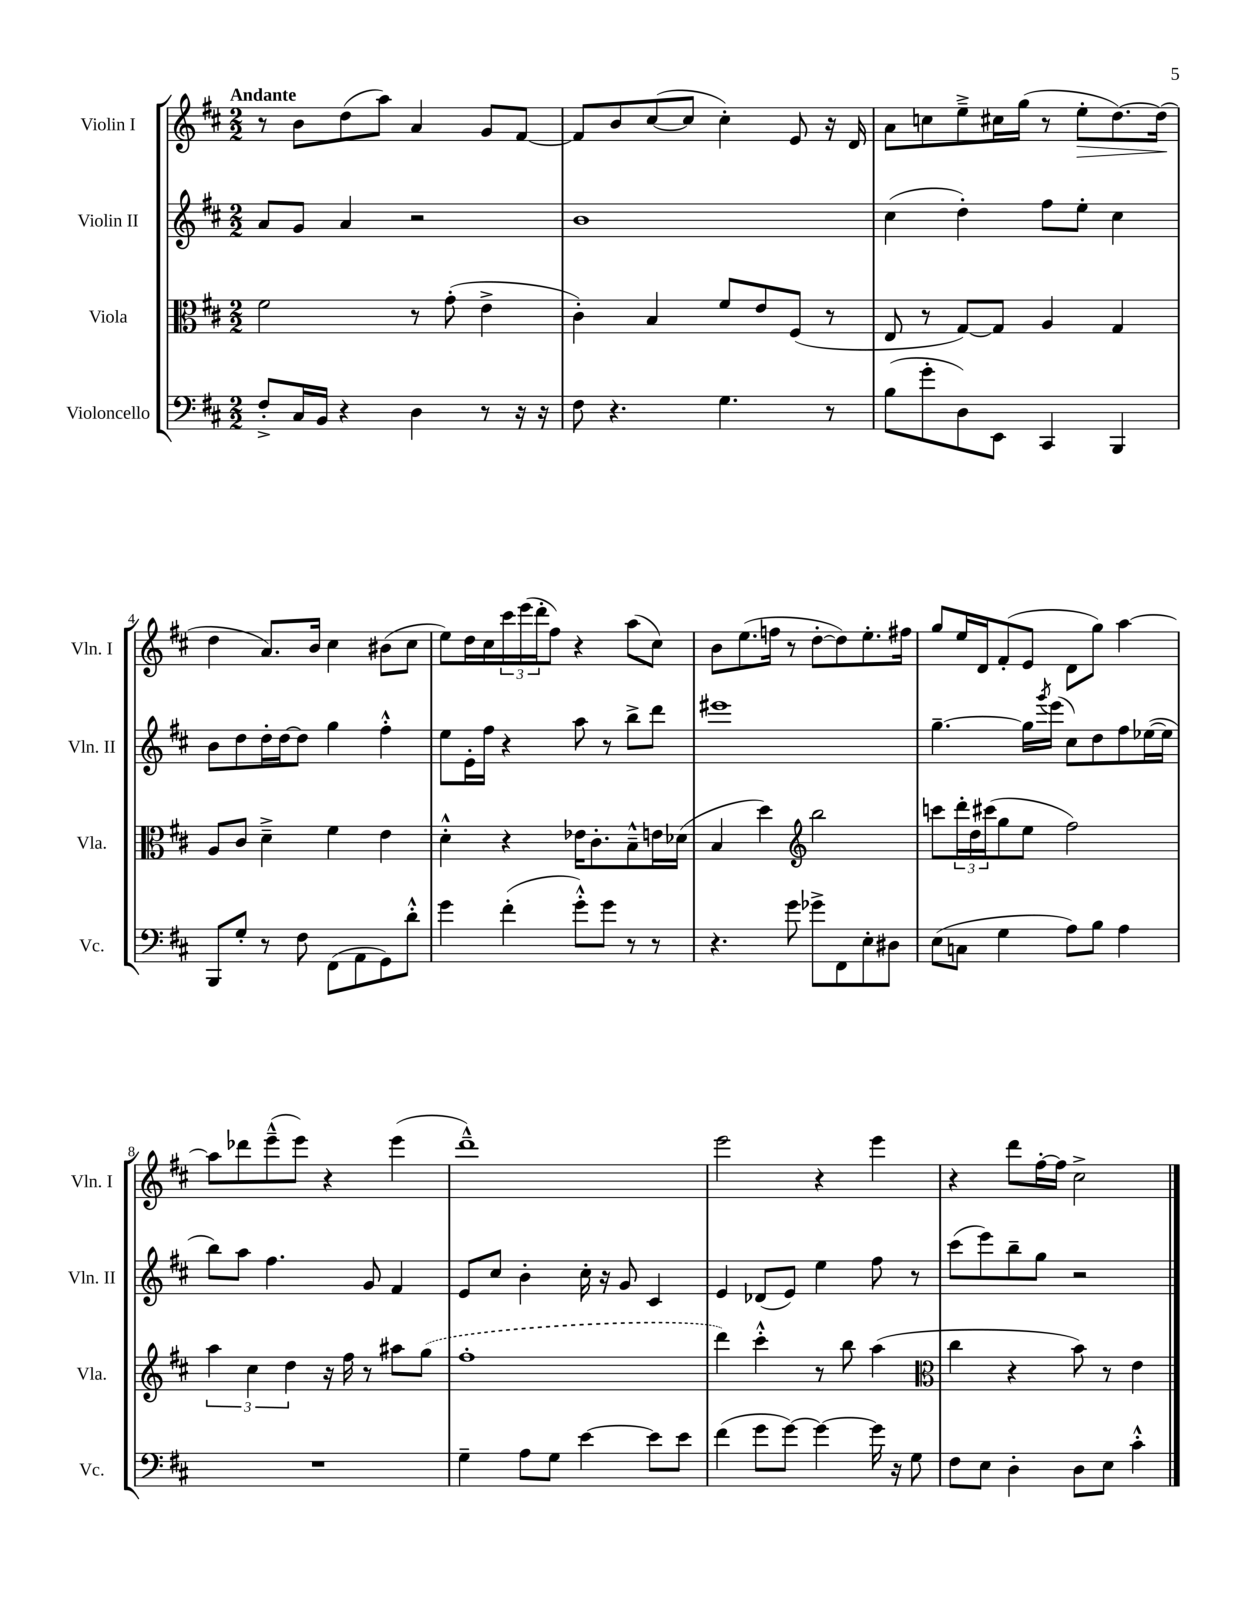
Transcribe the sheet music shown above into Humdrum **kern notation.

**kern	**kern	**kern	**kern
*staff4	*staff3	*staff2	*staff1
*clefF4	*clefC3	*clefG2	*clefG2
*k[f#c#]	*k[f#c#]	*k[f#c#]	*k[f#c#]
*M2/2	*M2/2	*M2/2	*M2/2
8F#'^/L	2f#\	8a/L	8r
16C#/L	.	8g/J	8b\L
16BB/JJ	.	.	.
4r	.	4a/	(8dd\
.	.	.	8aa\J)
4D\	8r	2r	4a/
.	(8g'\	.	.
8r	4e^\	.	8g/L
16r	.	.	[8f#/J
16r	.	.	.
=	=	=	=
8F#\	4c#'\)	1b	8f#/]L
4.r	.	.	8b/
.	4B/	.	([8cc#/
.	.	.	8cc#/]J
4.G\	8f#/L	.	4cc#'\)
.	8e/	.	.
.	(8F#/J	.	8e/
8r	8r	.	16r
.	.	.	16d/
=	=	=	=
(8B\L	8E/	(4cc#\	8a\L
8g'\	8r	.	8cc\
8D\)	[8G/L)	4dd'\)	8ee~^\
8EE\J	8G/]J	.	16cc#\L
.	.	.	(16gg\JJ
4CC#/	4A/	8ff#\L	8r
.	.	8ee'\J	8ee'\L
4BBB/	4G/	4cc#\	[8.dd\)
.	.	.	(16dd\]Jk
=	=	=	=
8BBB/L	8A/L	8b\L	4dd\
8G'/J	8c#/J	8dd\	.
8r	4d~^\	16dd'\L	8.a/L)
.	.	[16dd\J	.
8F#\	.	8dd\]J	.
.	.	.	16b/Jk
(8FF#\L	4f#\	4gg\	4cc#\
8AA\	.	.	.
8GG\)	4e\	4ff#'^^\	(8b#\L
8d'^^\J	.	.	8cc#\J
=	=	=	=
4g\	4d'^^\	8ee\L	8ee\L)
.	.	16e'\L	16dd\L
.	.	16ff#\JJ	16cc#\
(4f#'\	4r	4r	24ccc#\
.	.	.	(24eee\
.	.	.	24ddd'\J
.	.	.	8ff#\J)
8g'^^\L)	16e-\LK	8aa\	4r
.	8.c#'\	.	.
8g\J	.	8r	.
8r	8B~^^\	8bb^\L	(8aa\L
8r	16e\L	8ddd\J	8cc#\J)
.	(16d-\JJ	.	.
=	=	=	=
4.r	4B/	1eee#	8b\L
.	.	.	(8.ee\
.	4dd\)	.	.
.	.	.	16ff\Jk
8g\	.	.	8r
*	*clefG2	*	*
8g-^\L	2bb\	.	[8dd'\L
8FF#\	.	.	8dd\])
8E'\	.	.	8.ee'\
8D#\J	.	.	.
.	.	.	16ff#\Jk
=	=	=	=
(8E\L	8ccc\L	[4.gg~\	8gg/L
8C\J	24ddd'\L	.	16ee/L
.	24dd\	.	.
.	.	.	16d/J
.	(24ccc#\J	.	.
4G\	8gg\	.	(8f#'/
.	8ee\J	16gg\]LL	8e/J
.	.	8qggg/	.
.	.	(16eee\JJ	.
8A\L)	2ff#\)	8cc#\L)	8d\L
8B\J	.	8dd\	8gg\J)
4A\	.	8ff#\	[4aa\
.	.	([16ee-\L	.
.	.	16ee-\]JJ	.
=	=	=	=
1r	6aa\	8bb\L)	8aa\]L
.	.	8aa\J	8ddd-\
.	6cc#\	.	.
.	.	4.ff#\	(8eee~^^\
.	6dd\	.	.
.	.	.	8eee\J)
.	16r	.	4r
.	16ff#\	.	.
.	8r	8g/	.
.	8aa#\L	4f#/	(4eee\
.	(8gg\J	.	.
=	=	=	=
4G~\	1ff#'	8e/L	1ddd~^^)
.	.	8cc#/J	.
8A\L	.	4b'\	.
8G\J	.	.	.
[4e\	.	16cc#'\	.
.	.	16r	.
.	.	8g/	.
8e\]L	.	4c#/	.
8e\J	.	.	.
=	=	=	=
(4f#\	4ddd\)	4e/	2eee\
8g\L	4ccc#'^^\	(8d-/L	.
[8g\J)	.	8e/J)	.
4g\_	8r	4ee\	4r
.	8bb\	.	.
16g\]	(4aa\	8ff#\	4eee\
16r	.	.	.
8G\	.	8r	.
=	=	=	=
*	*clefC3	*	*
8F#\L	4cc#\	(8ccc#\L	4r
8E\J	.	8eee\)	.
4D'\	4r	8bb~\	8ddd\L
.	.	8gg\J	[16ff#'\L
.	.	.	16ff#\]JJ
8D\L	8b\)	2r	2cc#^\
8E\J	8r	.	.
4c#'^^\	4e\	.	.
==	==	==	==
*-	*-	*-	*-
